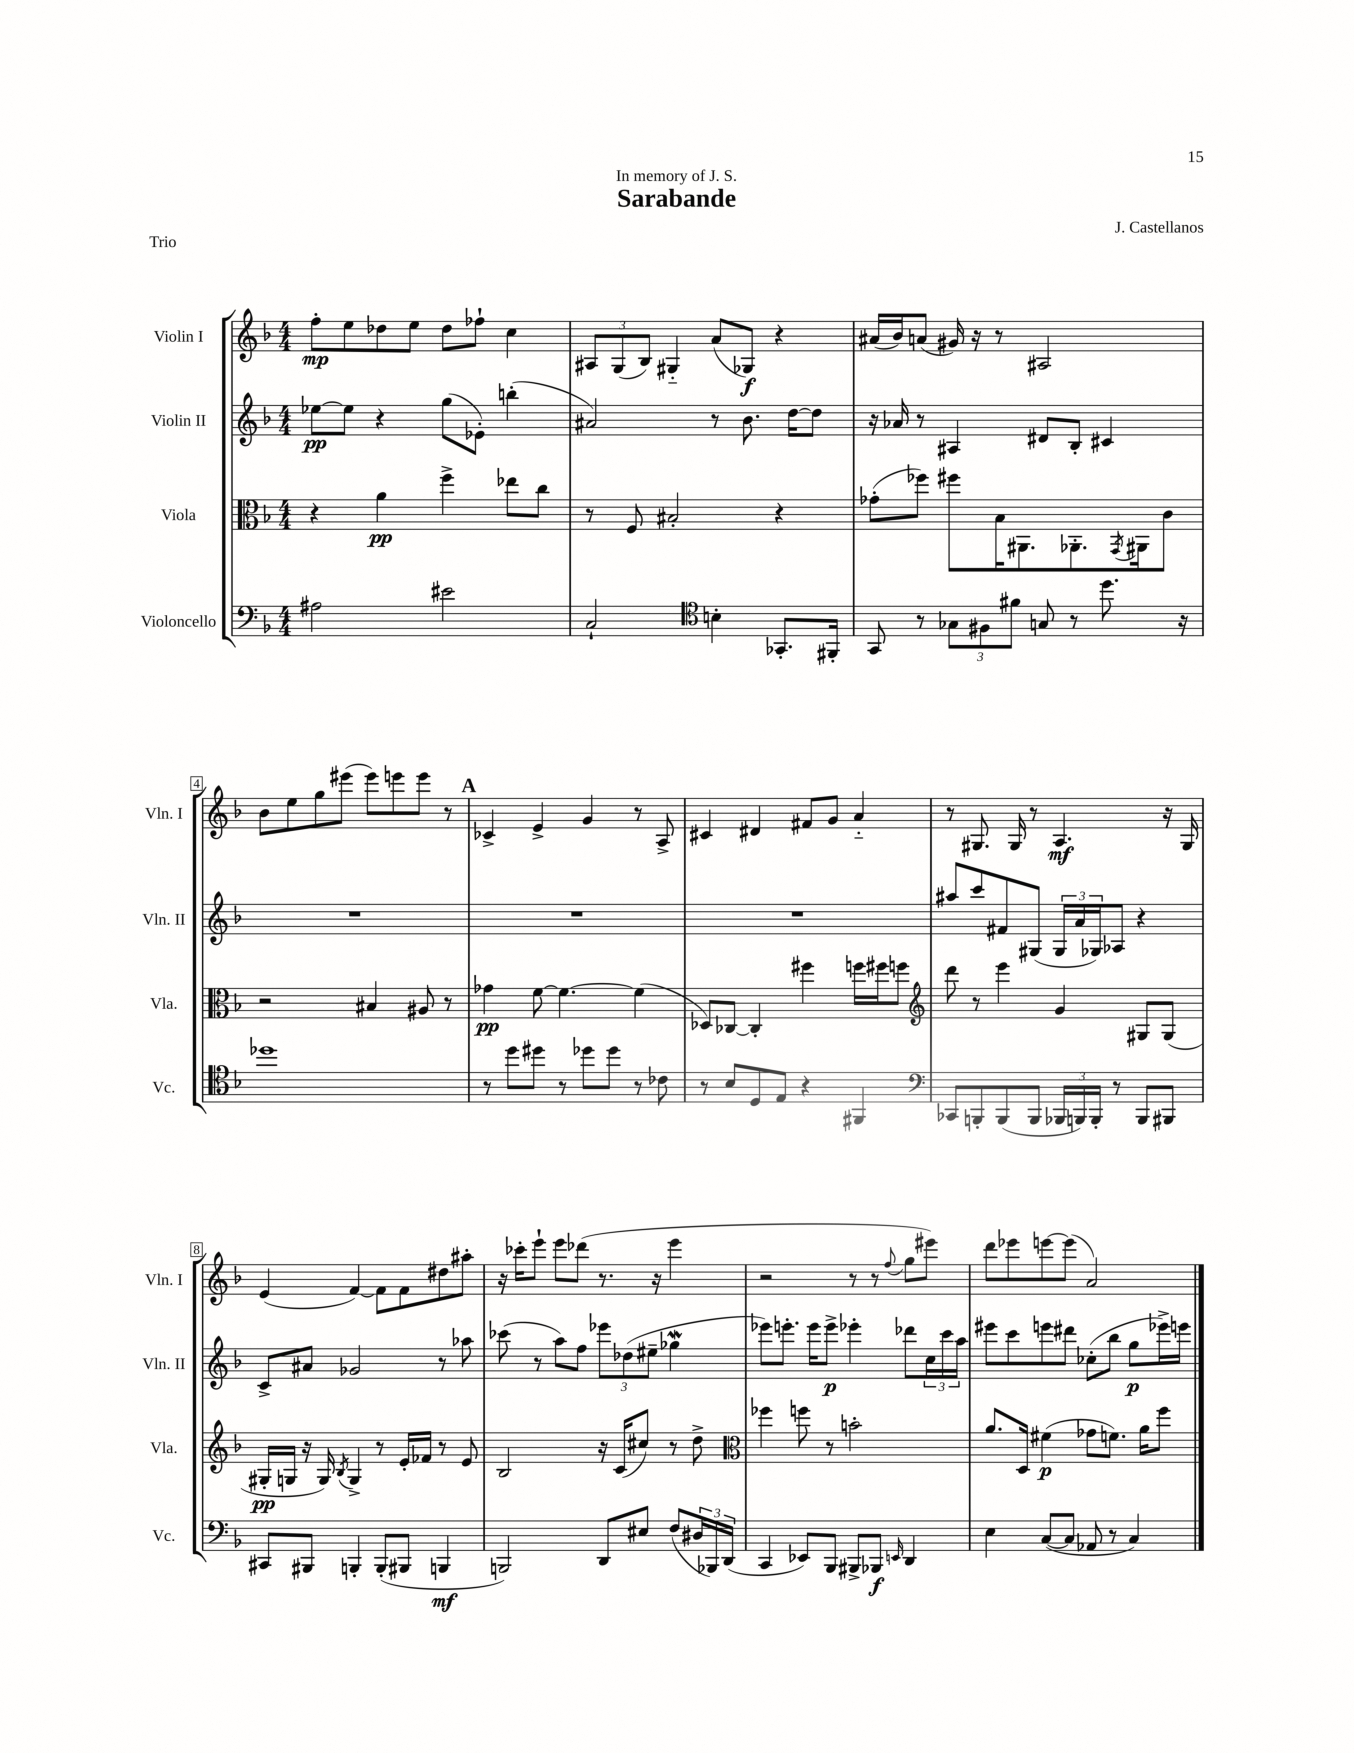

**kern	**kern	**kern	**kern
*staff4	*staff3	*staff2	*staff1
*clefF4	*clefC3	*clefG2	*clefG2
*k[b-]	*k[b-]	*k[b-]	*k[b-]
*M4/4	*M4/4	*M4/4	*M4/4
2A#	4r	[8ee-	8ff'
.	.	8ee-]	8ee
.	4a	4r	8dd-
.	.	.	8ee
2e#	4ff^	(8gg	8dd-
.	.	8e-')	8ff-`
.	8ee-	(4bb'	4cc
.	8cc	.	.
=	=	=	=
2C`	8r	2a#)	12A#
.	.	.	(12G
.	8F	.	.
.	.	.	12B-)
.	2B#'	.	4G#'~
*clefC4	*	*	*
4B'	.	8r	(8a
.	.	8.b-	8G-)
8.GG-'	4r	.	4r
.	.	[16dd	.
.	.	8dd]	.
16FF#'	.	.	.
=	=	=	=
8GG	(8g-'	16r	(16a#
.	.	16a-	16b-)
8r	8ff-)	8r	(8a
12G-	8ff#	4A#	16g#)
.	.	.	16r
12F#	.	.	.
.	16B-	.	8r
12f#	.	.	.
.	8.AA#	.	.
8G	.	8d#	2A#
8r	8.AA-'	8B-'	.
8.dd	.	4c#	.
.	8qGG	.	.
.	16AA#	.	.
.	8c	.	.
16r	.	.	.
=	=	=	=
1dd-	2r	1r	8b-
.	.	.	8ee
.	.	.	8gg
.	.	.	(8eee#
.	4B#	.	8eee#)
.	.	.	8eee
.	8A#	.	8eee
.	8r	.	8r
=	=	=	=
8r	4g-	1r	4c-^
8dd	.	.	.
8dd#	[8f	.	4e^
8r	4.f_	.	.
8dd-	.	.	4g
8dd-	.	.	.
8r	(4f]	.	8r
8c-	.	.	8A^
=	=	=	=
8r	8D-)	1r	4c#
8B-	[8C-	.	.
8D	4C-']	.	4d#
8E	.	.	.
4r	4ff#	.	8f#
.	.	.	8g
4FF#	16ff	.	4a'~
.	16ff#	.	.
.	8ff	.	.
=	=	=	=
*clefF4	*clefG2	*	*
8CC-	8ddd	8aa#	8r
8BBB'	8r	8ccc	8.G#
(8BBB	4eee	8f#	.
.	.	.	16G#
8BBB	.	(8G#	8r
24BBB-	4g	24G#	4.A
24BBB)	.	24a	.
24BBB'	.	24G-)	.
8r	.	8A-	.
8BBB	8G#	4r	.
8BBB#	(8G#	.	16r
.	.	.	16G#
=	=	=	=
8CC#	16G#'	8c^	(4e
.	16G	.	.
8BBB#	16r	8a#	.
.	16G)	.	.
.	8qB-	.	.
4BBB'	4G^	2g-	[4f)
(8BBB'	8r	.	8f]
8BBB#	16e'	.	8f
.	16f-	.	.
4BBB	8r	8r	8dd#
.	8e	8aa-	8aa#'
=	=	=	=
2BBB)	2B-	(8ccc-	16r
.	.	.	16ccc-'
.	.	8r	8eee`
.	.	8aa)	8eee
.	.	8ff	(8ddd-
8DD	16r	12eee-	8.r
.	(16c	.	.
.	.	(12dd-	.
8E#	8cc#)	.	.
.	.	12ee#~	.
.	.	.	16r
(8F	8r	4gg-	4eee
24D#	8dd^	.	.
24BBB-)	.	.	.
(24DD	.	.	.
=	=	=	=
*	*clefC3	*	*
4CC	4ff-	8eee-)	2r
.	.	8.eee'	.
8EE-)	8ff	.	.
.	.	16eee	.
8BBB-	8r	8eee^	.
8BBB#^	2b'	4eee-'	8r
8BBB-	.	.	8r
16qqEE	.	.	8qqff
4DD	.	8ddd-	8gg
.	.	24cc	8eee#)
.	.	24ccc	.
.	.	24aa	.
=	=	=	=
4E	8.a	8eee#	8ddd
.	.	8ccc	8eee-
.	16D	.	.
([8C	(4f#	8eee	[8eee
8C]	.	8ddd#	(8eee]
8AA-	8g-	(8cc-'	2a)
8r	8.f)	8bb-	.
4C)	.	8gg	.
.	16a	.	.
.	8ff	16eee-^)	.
.	.	16eee	.
==	==	==	==
*-	*-	*-	*-
